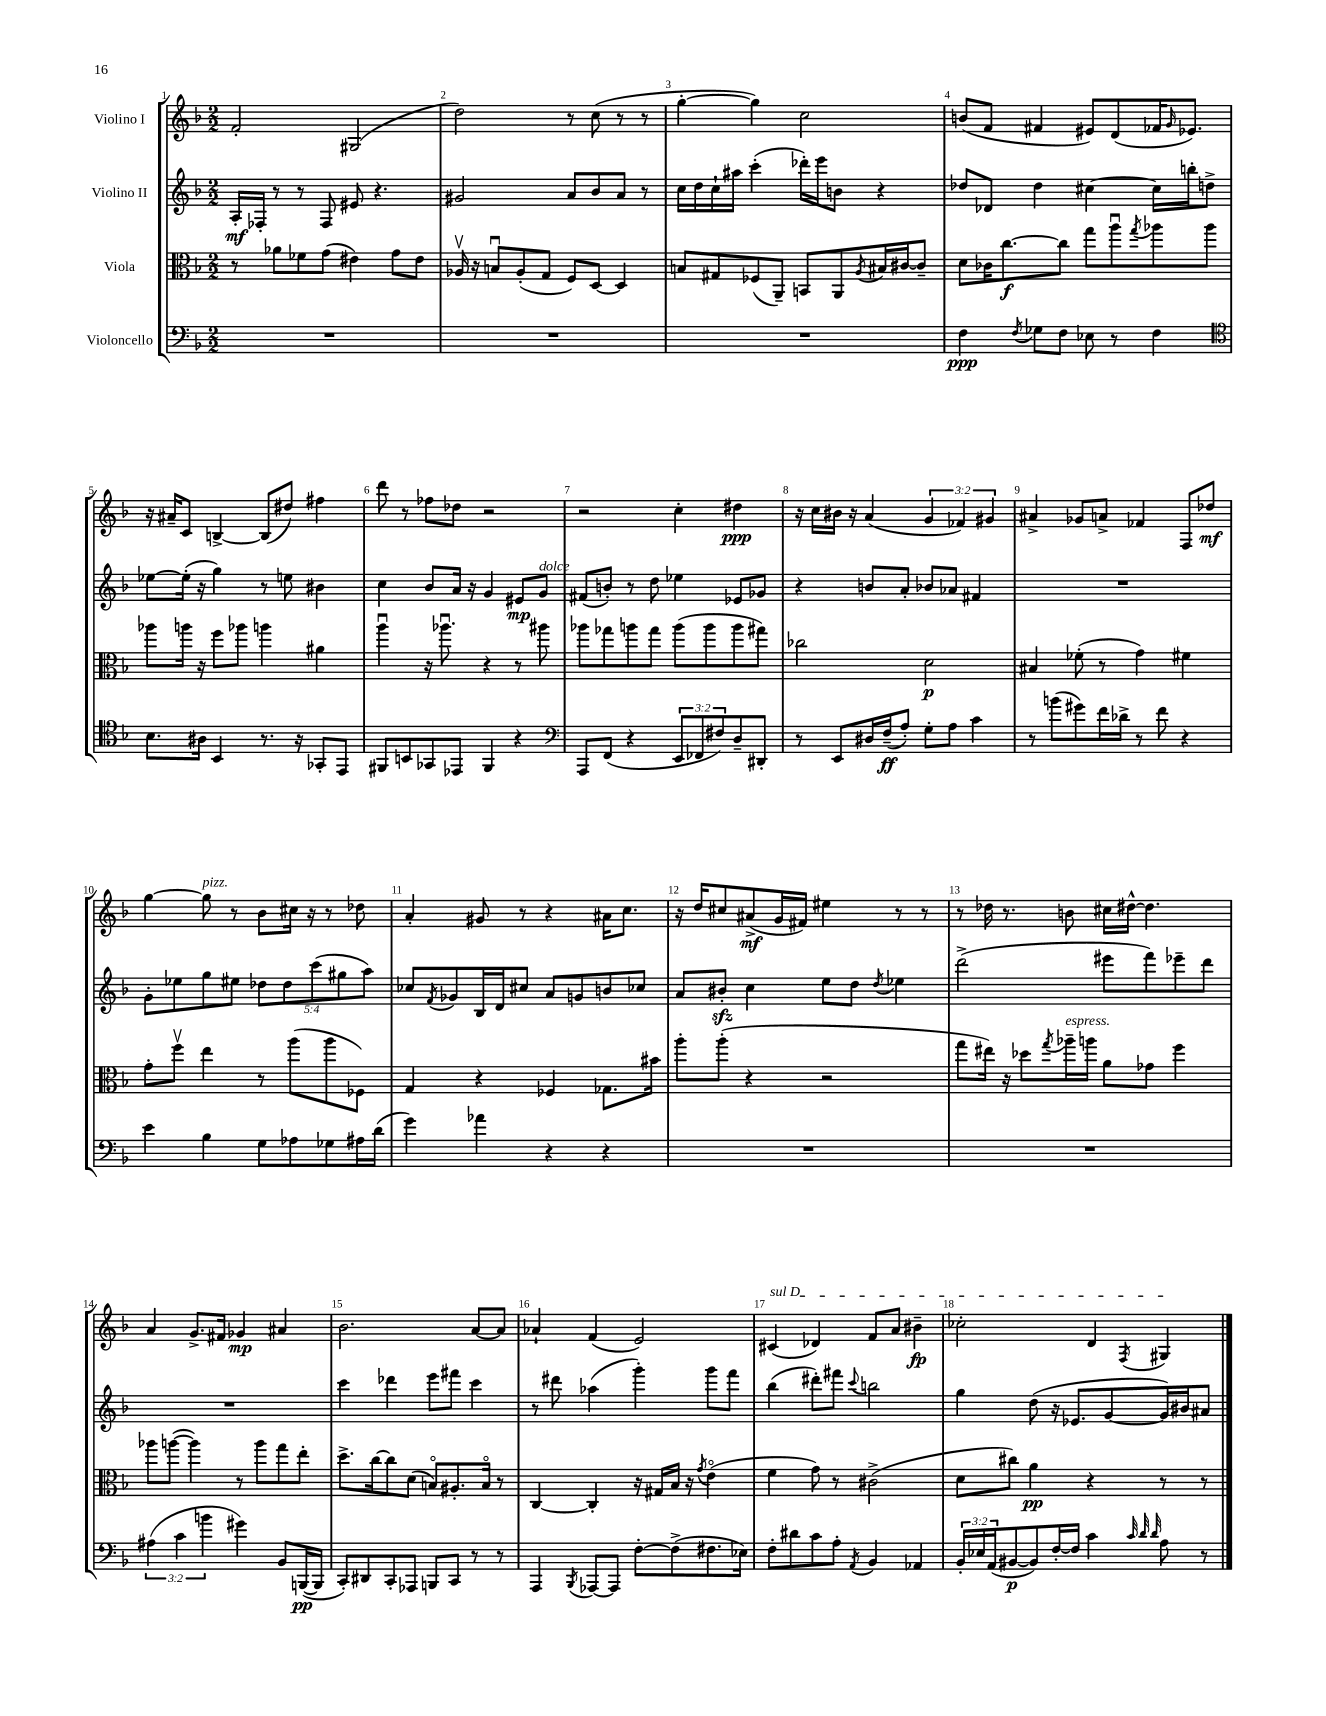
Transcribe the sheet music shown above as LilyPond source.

<<
\new StaffGroup <<
\new Staff = "s0" \with { instrumentName = "Violino I" } {
    \clef treble \key f \major \numericTimeSignature \time 2/2 \override Staff.TupletNumber.text = #tuplet-number::calc-fraction-text
    f'2-. gis2( |
    d''2) r8 c''8( r8 r8 |
    g''4~-. g''4) c''2 |
    b'8( f'8 fis'4 eis'8) d'8( fes'16 \grace { g'16 } ees'8.) |
    r16 ais'16-- c'8 b4~-> b8( dis''8) fis''4 |
    d'''8 r8 fes''8 des''8 r2 |
    r2 c''4-. dis''4\ppp |
    r16 c''16 bis'16 r16 a'4( \tuplet 3/2 { g'4 fes'4) gis'4 } |
    ais'4-> ges'8 a'8-> fes'4 f8 des''8\mf |
    g''4~ g''8^\markup { \italic "pizz." } r8 bes'8 cis''16 r16 r8 des''8 |
    a'4-. gis'8 r8 r4 ais'16 c''8. |
    r16 d''16 cis''8 ais'8->\mf( g'16 fis'16) eis''4 r8 r8 |
    r8 des''16 r8. b'8 cis''16 dis''16~-^ dis''4. |
    a'4 g'8.-> fis'16 ges'4\mp ais'4 |
    bes'2. a'8~ a'8 |
    aes'4-! f'4( e'2) |
    \once \override TextSpanner.bound-details.left.text = \markup { \italic "sul D" } cis'4\startTextSpan( des'4) f'8 a'8 bis'4--\fp |
    ces''2-. d'4 \acciaccatura { f8 } gis4\stopTextSpan \bar "|." |
}
\new Staff = "s1" \with { instrumentName = "Violino II" } {
    \clef treble \key f \major \numericTimeSignature \time 2/2 \override Staff.TupletNumber.text = #tuplet-number::calc-fraction-text
    a16-.\mf fes16-. r8 r8 fes8 eis'8 r4. |
    gis'2 a'8 bes'8 a'8 r8 |
    c''16 d''16 c''16-! ais''16 c'''4-.( des'''16-.) e'''16 b'8 r4 |
    des''8 des'8 des''4 cis''4~ cis''16 b''16-. d''8-> |
    ees''8~ ees''16-.( r16 g''4) r8 e''8 bis'4 |
    c''4 bes'8 a'16 r16 g'4 eis'8\mp g'8^\markup { \italic "dolce" } |
    fis'8( b'8-.) r8 d''8 ees''4 ees'8 ges'8 |
    r4 b'8 a'8-. bes'8 aes'8 fis'4 |
    R1 |
    g'8-. ees''8 g''8 eis''8 \tuplet 5/4 { des''8 des''8 c'''8( gis''8 a''8) } |
    ces''8 \acciaccatura { f'8 } ges'8 bes16 d'16 cis''8 a'8 g'8 b'8 ces''8 |
    a'8 bis'8-.\sfz c''4 e''8 d''8 \acciaccatura { d''8 } ees''4 |
    d'''2->( eis'''8 f'''8) ees'''8-- d'''8 |
    R1 |
    c'''4 des'''4 e'''8 fis'''8 c'''4 |
    r8 dis'''8 aes''4( g'''4-.) g'''8 f'''8 |
    bes''4( dis'''8-.) fis'''8 \appoggiatura { c'''8 } b''2 |
    g''4 d''8( r16 ees'8. g'8~ g'16) bis'16 ais'8 \bar "|." |
}
\new Staff = "s2" \with { instrumentName = "Viola" } {
    \clef alto \key f \major \numericTimeSignature \time 2/2
    r8 aes'8 fes'8 g'8( eis'4) g'8 eis'8 |
    aes16\upbow r16 b8\downbow aes8-.( g8 f8) d8~ d4 |
    b8 gis8 fes8( a,8--) b,8 a,8 \acciaccatura { a8 } bis16 cis'16~ cis'8-- |
    d'8 ces'16 c''8.~\f c''8 g''8 a''8\downbow \acciaccatura { g''8 } aes''8 aes''8 |
    aes''8 a''16 r16 f''8 aes''8 a''4 ais'4 |
    a''4\downbow r16 aes''8.\downbow r4 r8 ais''8 |
    aes''8 ges''8 a''8 ges''8 a''8( a''8 a''8 gis''8) |
    ces''2 d'2\p |
    bis4 fes'8-.( r8 g'4) fis'4 |
    g'8-. f''8\upbow e''4 r8 a''8( a''8 fes8) |
    g4 r4 fes4 ges8. bis'16 |
    a''8-. a''8-.( r4 r2 |
    g''8 eis''16) r16 des''8 \acciaccatura { g''8 } aes''16--^\markup { \italic "espress." } a''16 a'8 ges'8 f''4 |
    aes''8 a''8~( a''4) r8 a''8 g''8 e''8-. |
    d''8.-> c''16~ c''8 d'8( b8\flageolet) ais8.-. b16\flageolet r8 |
    c4~ c4-. r16 gis16 bes16 r16 \acciaccatura { g'8 } e'4\flageolet( |
    f'4 g'8) r8 cis'2->( |
    d'8 cis''8) a'4\pp r4 r8 r8 \bar "|." |
}
\new Staff = "s3" \with { instrumentName = "Violoncello" } {
    \clef bass \key f \major \numericTimeSignature \time 2/2 \override Staff.TupletNumber.text = #tuplet-number::calc-fraction-text
    R1 |
    R1 |
    R1 |
    f4\ppp \acciaccatura { f8 } ges8 f8 ees8 r8 f4 |
    \clef tenor bes8. ais16 bes,4 r8. r16 ges,8-. e,8 |
    fis,8 b,8 ges,8 ees,8 fis,4 r4 |
    \clef bass a,,8 f,8( r4 \tuplet 3/2 { e,8 fes,8 fis8) } d8-- dis,8-. |
    r8 e,8 dis16 f16--\ff( a8-.) g8-. a8 c'4 |
    r8 b'8( gis'8) f'16 des'16-> r8 f'8 r4 |
    e'4 bes4 g8 aes8 ges8 ais16 d'16( |
    g'4) aes'4 r4 r4 |
    R1 |
    R1 |
    \tuplet 3/2 { ais4( c'4 b'4 } gis'4) bes,8 b,,16~\pp( b,,16 |
    c,8-.) dis,8 c,8-. aes,,8 b,,8 c,8 r8 r8 |
    a,,4 \acciaccatura { bes,,8 } aes,,8~ aes,,8 f8~-. f8->( fis8. ees16) |
    f8-. dis'8 c'8 a8-. \acciaccatura { a,8 } bes,4 aes,4 |
    \tuplet 3/2 { bes,16-. ees16 a,16( } bis,8~\p bis,8) f16~-. f16 c'4 \grace { c'32 d'32 d'32 } a8 r8 \bar "|." |
}
>>
>>
\layout { \context { \Score \override BarNumber.break-visibility = ##(#f #t #t) barNumberVisibility = #all-bar-numbers-visible } }
